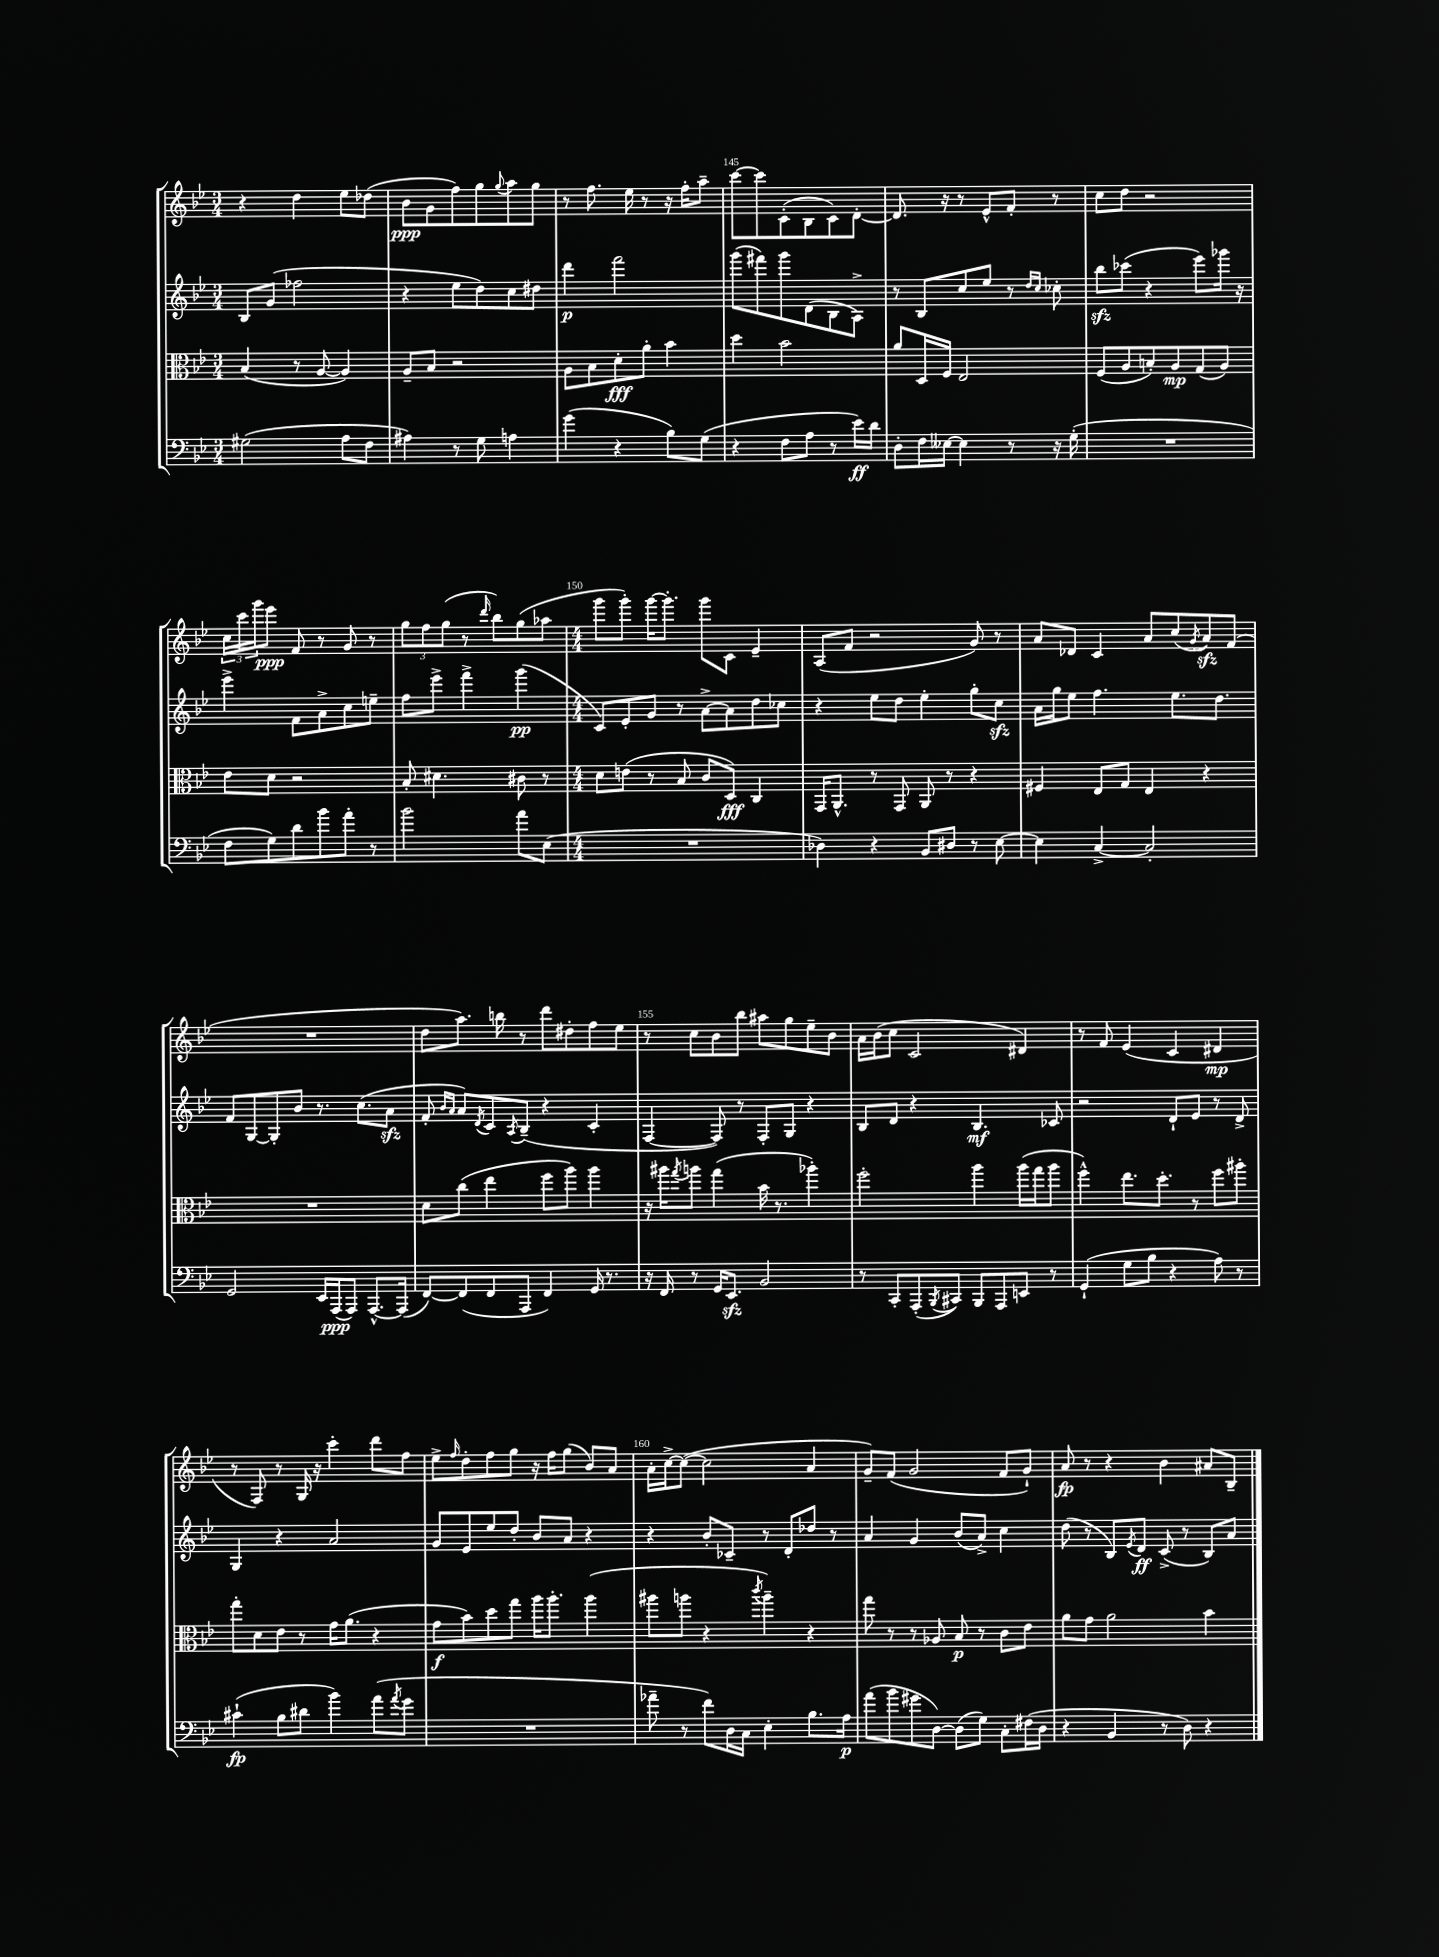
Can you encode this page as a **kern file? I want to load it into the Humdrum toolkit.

**kern	**dynam	**kern	**dynam	**kern	**dynam	**kern	**dynam
*part4	*part4	*part3	*part3	*part2	*part2	*part1	*part1
*staff4	*staff4	*staff3	*staff3	*staff2	*staff2	*staff1	*staff1
*clefF4	*	*clefC3	*	*clefG2	*	*clefG2	*
*k[b-e-]	*	*k[b-e-]	*	*k[b-e-]	*	*k[b-e-]	*
*M3/4	*	*M3/4	*	*M3/4	*	*M3/4	*
=142	=142	=142	=142	=142	=142	=142	=142
(2G#X\	.	(4B-/	.	8B-/L	.	4r	.
.	.	.	.	(8g/J	.	.	.
.	.	8r	.	2ff-X\	.	4dd\	.
.	.	[8A/	.	.	.	.	.
8A\L	.	4A/])	.	.	.	8ee-\L	.
8F\J	.	.	.	.	.	(8dd-X\J	.
=143	=143	=143	=143	=143	=143	=143	=143
4A#X\)	.	8A~/L	.	4r	.	8b-\L	ppp
.	.	8B-/J	.	.	.	8g\	.
8r	.	2r	.	8ee-\L	.	8ff\)	.
8G\	.	.	.	8dd\)	.	8gg\	.
.	.	.	.	.	.	8qqgg/	.
4An\	.	.	.	8cc\	.	8aa\	.
.	.	.	.	8dd#X\J	.	8gg\J	.
=144	=144	=144	=144	=144	=144	=144	=144
(4g\	.	8A\L	.	4ddd\	p	8r	.
.	.	8B-\	.	.	.	8.ff\	.
4r	.	8d'\	fff	2fff\	.	.	.
.	.	.	.	.	.	16ee-\	.
.	.	8a'\J	.	.	.	8r	.
8B-\L)	.	4b-\	.	.	.	16r	.
.	.	.	.	.	.	16ff'\KL	.
(8G\J	.	.	.	.	.	8aa~\J	.
=145	=145	=145	=145	=145	=145	=145	=145
4r	.	4dd\	.	(8ggg\L	.	[8ccc\L	.
.	.	.	.	8fff#X\)	.	8ccc\]	.
8F\L	.	2b-\	.	8ggg\	.	(8c'\	.
8A\J	.	.	.	(8d\	.	8B-\	.
8r	.	.	.	8B-\	.	8c\)	.
16e-\LL)	ff	.	.	8A^\J)	.	[8d'\J	.
16d\JJ	.	.	.	.	.	.	.
=146	=146	=146	=146	=146	=146	=146	=146
8D'\L	.	8a/L	.	8r	.	8.d/]	.
16F\L	.	16D/L	.	8B-/L	.	.	.
[16E--X\JJ	.	16F/JJ	.	.	.	16r	.
4E--\]	.	2E-/	.	8cc/	.	8r	.
.	.	.	.	8ee-/J	.	8e-^^/L	.
8r	.	.	.	8r	.	8f'/J	.
.	.	.	.	16qqdd/LL	.	.	.
.	.	.	.	16qqcc/JJ	.	.	.
16r	.	.	.	8cc-X'\	.	8r	.
(16G'\	.	.	.	.	.	.	.
=147	=147	=147	=147	=147	=147	=147	=147
2.r	.	(8F/L	.	8bb-zz\L	.	8cc\L	.
.	.	8A/	.	(8ccc-X\J	.	8dd\J	.
.	.	8Bn'/)	.	4r	.	2r	.
.	.	8A/	mp	.	.	.	.
.	.	(8G/	.	8eee-\L)	.	.	.
.	.	8A/J)	.	16ggg-X\Jk	.	.	.
.	.	.	.	16r	.	.	.
!!LO:LB:g=z
=148	=148	=148	=148	=148	=148	=148	=148
8F\L	.	8e-\L	.	4eee-^\	.	24cc\LL	.
.	.	.	.	.	.	24ccc\	.
.	.	.	.	.	.	24ggg\J	.
8G\)	.	8d\J	.	.	.	8eee-\J	ppp
8d\	.	2r	.	8f\L	.	8f/	.
8b-\	.	.	.	8a^\	.	8r	.
8a'\J	.	.	.	8cc\	.	8g/	.
8r	.	.	.	8een~\J	.	8r	.
=149	=149	=149	=149	=149	=149	=149	=149
2b-\	.	8B-'/	.	8ff\L	.	12gg\L	.
.	.	.	.	.	.	12ff\	.
.	.	4.d#X\	.	8eee-^\J	.	.	.
.	.	.	.	.	.	(12gg\J	.
.	.	.	.	4fff^\	.	8r	.
.	.	.	.	.	.	16qqddd/	.
.	.	.	.	.	.	8bb-\L)	.
8a\L	.	8c#X\	.	(4ggg\	pp	(8gg\	.
(8E-\J	.	8r	.	.	.	8aa-X\J	.
=150	=150	=150	=150	=150	=150	=150	=150
*M4/4	*	*M4/4	*	*M4/4	*	*M4/4	*
1r	.	8d\L	.	8c/L)	.	8ggg\L	.
.	.	(8en\J	.	8e-'/	.	8ggg'\J)	.
.	.	8r	.	8g/J	.	[16ggg\KL	.
.	.	.	.	.	.	8.ggg'\J]	.
.	.	8B-/	.	8r	.	.	.
.	.	8c/L	.	[8a^\L	.	8ggg\L	.
.	.	8D/J)	fff	8a\]	.	8c\J	.
.	.	4C/	.	8dd\	.	4e-~/	.
.	.	.	.	8cc-X\J	.	.	.
=151	=151	=151	=151	=151	=151	=151	=151
4D-X\)	.	16GG/KL	.	4r	.	(8A/L	.
.	.	8.AA^^/J	.	.	.	.	.
.	.	.	.	.	.	8f/J	.
4r	.	8r	.	8ee-\L	.	2r	.
.	.	8GG/	.	8dd\J	.	.	.
8BB-/L	.	8AA/	.	4ee-'\	.	.	.
8D#X/J	.	8r	.	.	.	.	.
8r	.	4r	.	8gg'\L	.	8g/)	.
[8E-\	.	.	.	8cczz\J	.	8r	.
=152	=152	=152	=152	=152	=152	=152	=152
4E-\]	.	4F#X/	.	16a\LL	.	8a/L	.
.	.	.	.	16gg\J	.	.	.
.	.	.	.	8ee-\J	.	8d-X/J	.
[4C^/	.	8E-/L	.	4.ff\	.	4c/	.
.	.	8G/J	.	.	.	.	.
2C'/]	.	4E-/	.	.	.	8a/L	.
.	.	.	.	8.ee-\L	.	(8cc/	.
.	.	.	.	.	.	8qg/	.
.	.	4r	.	.	.	8azz/)	.
.	.	.	.	8.dd\J	.	.	.
.	.	.	.	.	.	(8f/J	.
!!LO:LB:g=z
=153	=153	=153	=153	=153	=153	=153	=153
2GG/	.	1r	.	8f/L	.	1r	.
.	.	.	.	[8G/	.	.	.
.	.	.	.	8G'/]	.	.	.
.	.	.	.	8b-/J	.	.	.
16EE-/LL	.	.	.	8.r	.	.	.
(16AAA/J	ppp	.	.	.	.	.	.
8AAA/J)	.	.	.	.	.	.	.
.	.	.	.	(8.cc\L	.	.	.
[8.AAA^^/L	.	.	.	.	.	.	.
.	.	.	.	8azz\J	.	.	.
(16AAA/Jk]	.	.	.	.	.	.	.
=154	=154	=154	=154	=154	=154	=154	=154
[8FF/L)	.	8d\L	.	8f'/	.	8dd\L	.
.	.	.	.	16qqb-/LL	.	.	.
.	.	.	.	16qqa/JJ	.	.	.
(8FF/]	.	(8cc\J	.	8a/L)	.	8.aa\J)	.
.	.	.	.	8qd/	.	.	.
8FF/	.	4ee-\	.	8c/	.	.	.
.	.	.	.	.	.	16bbn\	.
.	.	.	.	8qA/	.	.	.
8AAA/J	.	.	.	(8B-~/J	.	8r	.
4FF/)	.	8ff\L	.	4r	.	8ddd\L	.
.	.	8aa\J)	.	.	.	8dd#X'\	.
16GG/	.	4aa\	.	4c'/	.	8ff\	.
8.r	.	.	.	.	.	.	.
.	.	.	.	.	.	8ee-\J	.
=155	=155	=155	=155	=155	=155	=155	=155
16r	.	16r	.	[4F/	.	8r	.
16FF/	.	16aa#X\KL	.	.	.	.	.
.	.	8qgg/	.	.	.	.	.
8r	.	8aan\J	.	.	.	8cc\L	.
16GG/KL	.	(4gg\	.	8F/])	.	8b-\	.
8.EE-zz/J	.	.	.	.	.	.	.
.	.	.	.	8r	.	8bb-\J	.
2BB-/	.	16b-\	.	8F'/L	.	8aa#X\L	.
.	.	8.r	.	.	.	.	.
.	.	.	.	8G/J	.	8gg\	.
.	.	4aa-X'\)	.	4r	.	8ee-~\	.
.	.	.	.	.	.	8b-\J	.
=156	=156	=156	=156	=156	=156	=156	=156
8r	.	2ff'\	.	8B-/L	.	16a\LL	.
.	.	.	.	.	.	(16b-\J	.
8CC'/L	.	.	.	8d/J	.	8cc\J	.
(8AAA'/	.	.	.	4r	.	2c/	.
8qBBB-/	.	.	.	.	.	.	.
8CC#X/J)	.	.	.	.	.	.	.
8BBB-/L	.	4aa\	.	4.B-/	mf	.	.
8AAA/	.	.	.	.	.	.	.
8EEn/J	.	(16aa\LL	.	.	.	4d#X/)	.
.	.	16gg\J	.	.	.	.	.
8r	.	8aa\J	.	8c-X/	.	.	.
=157	=157	=157	=157	=157	=157	=157	=157
(4GG`/	.	4ff^^\)	.	2r	.	8r	.
.	.	.	.	.	.	8f/	.
8G\L	.	8.ee-\L	.	.	.	(4e-/	.
8B-\J	.	.	.	.	.	.	.
.	.	8.dd'\J	.	.	.	.	.
4r	.	.	.	8d`/L	.	4c/	.
.	.	8r	.	8e-/J	.	.	.
8A\)	.	8ff\L	.	8r	.	4d#X/	mp
8r	.	8aa#X'\J	.	8d^/	.	.	.
!!LO:LB:g=z
=158	=158	=158	=158	=158	=158	=158	=158
(4c#X`\	fp	8gg'\L	.	4G/	.	8r	.
.	.	8d\	.	.	.	8F/)	.
8B-\L	.	8e-\J	.	4r	.	8r	.
8d#X\J	.	8r	.	.	.	16G/	.
.	.	.	.	.	.	16r	.
4b-\)	.	16g\KL	.	2a/	.	4ccc'\	.
.	.	(8.a\J	.	.	.	.	.
(8a\L	.	4r	.	.	.	8ddd\L	.
8qa/	.	.	.	.	.	.	.
8g\J	.	.	.	.	.	8ff\J	.
=159	=159	=159	=159	=159	=159	=159	=159
1r	.	8g\L	f	8g/L	.	8ee-^\L	.
.	.	.	.	.	.	16qqff/	.
.	.	8b-\)	.	8e-/	.	8dd'\	.
.	.	8dd\	.	8ee-/	.	8ff\	.
.	.	8gg\J	.	8dd'/J	.	8gg\J	.
.	.	16aa\KL	.	8b-/L	.	16r	.
.	.	8.aa'\J	.	.	.	16ff\KL	.
.	.	.	.	8a/J	.	(8gg\J	.
.	.	(4aa\	.	4r	.	8b-/L)	.
.	.	.	.	.	.	8a/J	.
=160	=160	=160	=160	=160	=160	=160	=160
8a-X~\	.	8aa#X\L	.	4r	.	16a'\LL	.
.	.	.	.	.	.	[16cc^\J	.
8r	.	8aan\J	.	.	.	(8cc\J_	.
8f\L)	.	4r	.	8b-'/L	.	2cc\]	.
16D\L	.	.	.	8c-X~/J	.	.	.
16C\JJ	.	.	.	.	.	.	.
.	.	8qccc/	.	.	.	.	.
4E-'\	.	4aa~\)	.	8r	.	.	.
.	.	.	.	8d'/L	.	.	.
8.B-\L	.	4r	.	8dd-X/J	.	4a/	.
.	.	.	.	8r	.	.	.
16A\Jk	p	.	.	.	.	.	.
=161	=161	=161	=161	=161	=161	=161	=161
(8a\L	.	8gg\	.	4a/	.	8g~/L)	.
8b-\	.	8r	.	.	.	(8f/J	.
8g#X\	.	8r	.	4g/	.	2g/	.
[8D\J)	.	8A-X/	.	.	.	.	.
(8D\L]	.	8B-/	p	(8b-/L	.	.	.
8G\J)	.	8r	.	8a^/J)	.	.	.
8C'\L	.	8c\L	.	4cc\	.	8f/L	.
(16F#X\L	.	8e-\J	.	.	.	8g`/J)	.
16D\JJ	.	.	.	.	.	.	.
=162	=162	=162	=162	=162	=162	=162	=162
4r	.	8a\L	.	(8dd\	.	8a/	fp
.	.	8g\J	.	8r	.	8r	.
4BB-/	.	2a\	.	8B-/L)	.	4r	.
.	.	.	.	8qe-/	.	.	.
.	.	.	.	8d/J	ff	.	.
8r	.	.	.	(8c^/	.	4b-\	.
8D\)	.	.	.	8r	.	.	.
4r	.	4b-\	.	8B-/L)	.	8a#X/L	.
.	.	.	.	8a/J	.	8B-~/J	.
==	==	==	==	==	==	==	==
*-	*-	*-	*-	*-	*-	*-	*-
